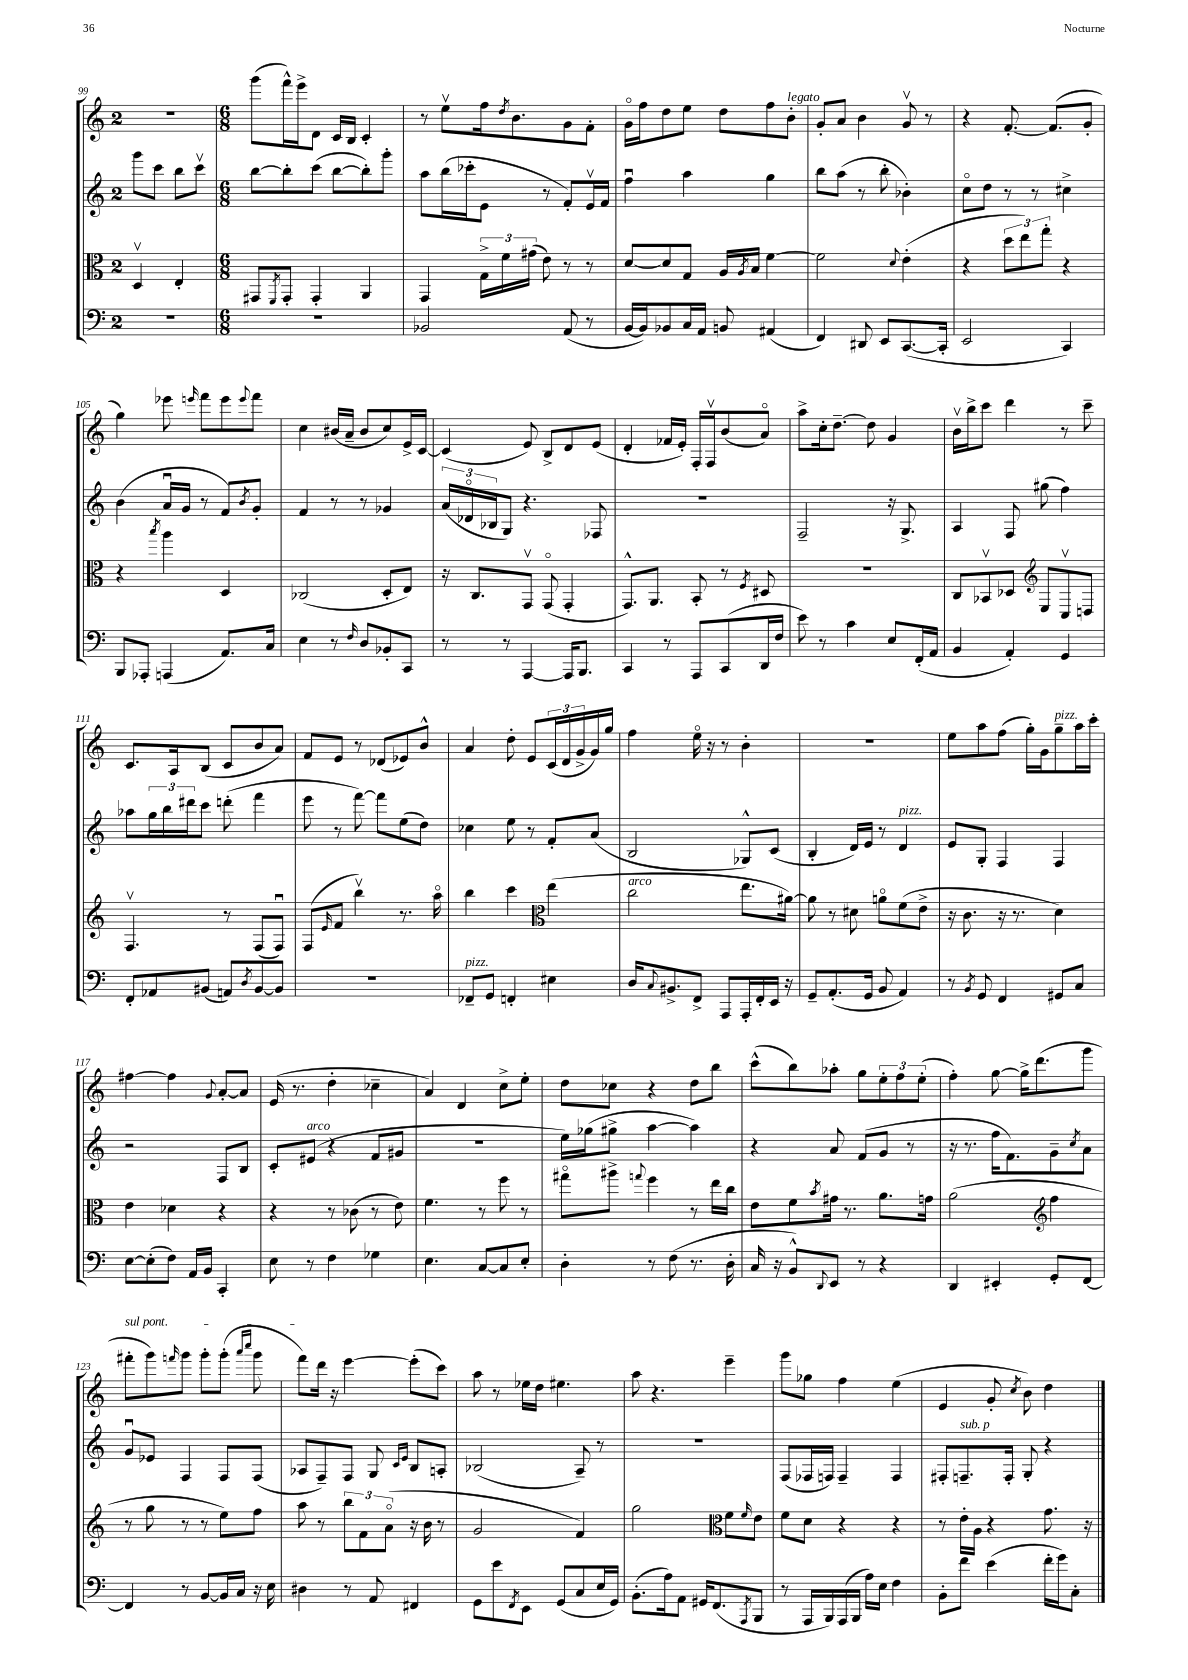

**kern	**kern	**kern	**kern
*part4	*part3	*part2	*part1
*staff4	*staff3	*staff2	*staff1
*clefF4	*clefC3	*clefG2	*clefG2
*k[]	*k[]	*k[]	*k[]
*M2/4	*M2/4	*M2/4	*M2/4
=99	=99	=99	=99
2r	4Dv/	8ggg\L	2r
.	.	8ccc\J	.
.	4E'/	8bb\L	.
.	.	8cccv\J	.
=100	=100	=100	=100
*M6/8	*M6/8	*M6/8	*M6/8
2.r	8GG#X/L	[8bb\L	(8ggg\L
.	8qFF/	.	.
.	8GG#'/J	8bb'\]	16fff^^\L)
.	.	.	16eee^\J
.	4GG#'/	(8ccc\J	8d\J
.	.	[8bb\L	16c/LL
.	.	.	16B/JJ
.	4AA/	8bb'\])	4c'/
.	.	8ggg'\J	.
=101	=101	=101	=101
2BB-X/	4GG/	8aa\L	8r
.	.	(16bb\L	8eev\L
.	.	16ccc-X'\J	.
.	24G^\LL	8e\J	16ff\k
.	24f\	.	.
.	.	.	8qdd/
.	.	.	8.b\
.	(24g#X\JJ	.	.
.	8e\)	8r	.
(8AA/	8r	8f'/L)	8g\
8r	8r	16ev/L	8f'\J
.	.	16f/JJ	.
=102	=102	=102	=102
[16BB/LL	[8d/L	4ffu\	16g\LL
16BB/J])	.	.	16ff\J
8BB-X/	8d/]	.	8dd\
16C/L	8G/J	4aa\	8ee\J
16AA/JJ	.	.	.
8BBn/	16A/LL	.	8dd\L
.	8qA/	.	.
.	16B/JJ	.	.
(4AA#X/	[4f\	4gg\	8ff\
!	!	!	!LO:TX:a:i:t=legato
.	.	.	8b'\J
=103	=103	=103	=103
4FF/)	2f\]	8bb\L	8g'/L
.	.	(8aa\J	8a/J
8DD#X/	.	8r	4b\
8EE/L	.	8bb'\	.
.	8qqd/	.	.
([8.CC/	(4e'\	4b-X'\)	8gv/
.	.	.	8r
16CC'/Jk]	.	.	.
=104	=104	=104	=104
2EE/	4r	8cc\L	4r
.	.	8dd\J	.
.	12dd\L	8r	[8.f'/
.	12ee\)	.	.
.	.	8r	.
.	12gg'\J	.	.
.	.	.	(8.f/L]
4CC/)	4r	4cc#X^\	.
.	.	.	8g'/J
!!LO:LB:g=z
=105	=105	=105	=105
8BBB/L	4r	(4b\	4gg\)
8AAA-X'/J	.	.	.
.	8qbb/	.	.
(4AAAn/	4aa\	16au/LL	8eee-X\
.	.	16g/JJ	.
.	.	.	16qqeeen/
.	.	8r	8fff\L
8.AA/L)	4D/	8f/L)	8eee\
.	.	8qb/	8qqeee/
.	.	8g'/J	8fff\J
16C/Jk	.	.	.
=106	=106	=106	=106
4E\	(2C-X/	4f/	4cc\
8r	.	8r	(16b#X/LL
.	.	.	16a~/JJ
16qqF/	.	.	.
8D/L	.	8r	8b#/L
8BB-X'/	8D'/L	4g-X/	8cc/)
8CC/J	8E/J)	.	16e^/L
.	.	.	[16c/JJ
=107	=107	=107	=107
8r	16r	(24a/LL	(4c/]
.	.	24d-X/	.
.	8.C/L	.	.
.	.	24B-X/J	.
8r	.	8G/J)	.
[4AAA/	8GGv/J	4.r	8e/)
.	(8GG/	.	8B^/L
16AAA/KL]	4GG'/	.	8d/
8.BBB/J	.	.	.
.	.	8F-X/	(8e/J
=108	=108	=108	=108
4CC/	8.GG^^/L)	2.r	4d'/
.	8.AA/J	.	.
8r	.	.	16f-X/LL
.	.	.	16e'/JJ)
8AAA/L	8BB'/	.	16F'/LL
.	.	.	16Fv/J
(8CC/	8r	.	(8b/
.	8qF/	.	.
16DD/L	8D#X/	.	8a/J)
16F/JJ	.	.	.
=109	=109	=109	=109
8e\)	2.r	2F~/	8aa^\L
8r	.	.	16cc'\k
.	.	.	[8.dd~\J
4c\	.	.	.
.	.	.	8dd\]
8E/L	.	16r	4g/
.	.	8.G^/	.
(16FF'/L	.	.	.
16AA/JJ	.	.	.
=110	=110	=110	=110
4BB/	8C/L	4A/	16bv\LL
.	.	.	16bb^\J
.	8BB-Xv/	.	8ccc\J
4AA'/)	8D-X/J	8F/	4ddd\
.	8E/L	(8gg#X\	.
4GG/	8Cv/	4ff\)	8r
.	8Dn/J	.	8ccc~\
!!LO:LB:g=z
=111	=111	=111	=111
*	*clefG2	*	*
8FF'/L	4.Fv/	8aa-X\L	8.c/L
8AA-X/	.	24gg\L	.
.	.	24bb\	.
.	.	.	16A/k
.	.	24ddd#X\J	.
(8BB#X/J	.	8ccc\J	(8B/J
8AAn/L)	8r	(8dddn'\	8c/L
8qD/	.	.	.
[8BB#/	(8F/L	4fff\	8b/
8BB#/J]	8Fu/J)	.	8a/J)
=112	=112	=112	=112
2.r	(8F/L	8eee\	8f/L
.	16qqe/	.	.
.	8f/J	8r	8e/J
.	4bbv\)	[8fff\)	8r
.	.	8fff\L]	(8d-X/L
.	8.r	(8ee\	8e-X/)
.	.	8dd\J)	8b^^/J
.	16aa\	.	.
=113	=113	=113	=113
!LO:TX:a:i:t=pizz.	!	!	!
8FF-X~/L	4bb\	4cc-X\	4a/
8GG/J	.	.	.
4FFn'/	4ccc\	8ee\	8dd'\
.	.	8r	8e/L
*	*clefC3	*	*
4E#X\	(4ee\	8f'/L	(24c/L
.	.	.	24d/
.	.	.	24g^/
.	.	(8a/J	16g/)
.	.	.	16gg/JJ
=114	=114	=114	=114
!	!LO:TX:a:i:t=arco	!	!
16D/KL	2cc\	2B/	4ff\
8qqC/	.	.	.
8.BB#X^/	.	.	.
8FF^/J	.	.	16ee\
.	.	.	16r
8AAA/L	.	.	8r
16AAA'/L	8.ee\L	8G-X^^/L)	4b'\
16FF'/	.	.	.
16EE/JJ	.	(8c/J	.
16r	[16a#X\Jk)	.	.
=115	=115	=115	=115
8GG~/L	8a#\]	4B'/	2.r
(8.AA'/	8r	.	.
.	8d#X\	16d/LL)	.
16GG/Jk	.	16e/JJ	.
8BB/	8an\L	8r	.
!	!	!LO:TX:a:i:t=pizz.	!
4AA/)	(8f\	4d/	.
.	8e^\J	.	.
=116	=116	=116	=116
8r	16r	8e/L	8ee\L
.	8.c\	.	.
8qBB/	.	.	.
8GG/	.	8G'/J	8aa\
4FF/	16r	4F/	(8ff\J
.	8.r	.	.
.	.	.	16gg'\LL)
.	.	.	16g\J
!	!	!	!LO:TX:a:i:t=pizz.
8GG#X/L	4d\)	4F/	8gg~\
8C/J	.	.	16aa\L
.	.	.	16ccc'\JJ
!!LO:LB:g=z
=117	=117	=117	=117
[8E\L	4e\	2r	[4ff#X\
(8E'\]	.	.	.
8F\J)	4d-X\	.	4ff#\]
16AA/LL	.	.	.
16BB/JJ	.	.	.
.	.	.	8qqg/
4CC'/	4r	8F/L	[8a'/L
.	.	8B/J	8a/J]
=118	=118	=118	=118
8E\	4r	8c'/L	(16e/
.	.	.	8.r
!	!	!LO:TX:a:i:t=arco	!
8r	.	(8e#X/J	.
4F\	8r	4r	4dd'\
.	(8c-X\	.	.
4G-X\	8r	8f/L	4cc-X~\
.	8e\)	8g#X/J	.
=119	=119	=119	=119
4.E\	4.f\	2.r	4a/)
.	.	.	4d/
[8C/L	8r	.	.
8C/]	8ff\	.	8cc^\L
8E'/J	8r	.	8ee'\J
=120	=120	=120	=120
4D'\	8gg#X\L	16ee\LL)	8dd\L
.	.	(16gg-X\J	.
.	8aa#X^\J	8gg#X^\J	8cc-X\J
.	8qqggn/	.	.
8r	4ff\	[4aa\	4r
(8F\	.	.	.
8.r	8r	4aa\])	8dd\L
.	16ee\LL	.	8bb\J
16D'\	16cc\JJ	.	.
=121	=121	=121	=121
16C/	8e\L	4r	(8ccc^^\L
16r	.	.	.
8BB^^/L)	8f\	.	8bb\)
8qqDD/	8qb/	.	.
8EE/J	16g#X\Jk	8a/	8aa-X'\J
.	8.r	.	.
8r	.	(8f/L	8gg\L
4r	8.a\L	8g/J	12ee'\
.	.	.	12ff\
.	.	8r	.
.	.	.	(12ee'\J
.	16gn\Jk	.	.
=122	=122	=122	=122
4DD/	(2a\	16r	4ff'\)
.	.	8.r	.
4EE#X'/	.	16ff\KL	[8gg\
.	.	8.f\)	.
.	.	.	16gg^\KL]
.	.	.	(8.ddd\
*	*clefG2	*	*
8GG'/L	4ff\	8g~\	.
.	.	8qcc/	.
[8FF/J	.	8a\J	8ggg\J
!!LO:LB:g=z
=123	=123	=123	=123
!	!	!	!LO:TX:a:i:t=sul pont.
4FF/]	8r	8gu/L	8fff#X'\L
.	8gg\	8e-X/J	8ggg\)
.	.	.	16qqfffn/
8r	8r	4F/	8ggg\J
[8BB/L	8r	.	8ggg'\L
16BB/L]	8ee\L)	8F/L	(8ggg'\J
16C/JJ	.	.	.
.	.	.	16qqaaa/LL
.	.	.	16qqcccc/JJ
16r	8ff\J	(8F/J	8ggg\
16E\	.	.	.
=124	=124	=124	=124
4D#X\	8aa\	8A-X/L	8fff\L)
.	8r	8F~/)	16ddd\Jk
.	.	.	16r
8r	12bb\L	8F/J	[4eee\
.	12f\	.	.
8AA/	.	8G/	.
.	(12a\J	.	.
.	.	16qqc/LL	.
.	.	16qqe/JJ	.
4FF#X/	16r	8B/L	(8eee'\L]
.	16b\	.	.
.	8r	8An'/J	8ccc\J)
=125	=125	=125	=125
8GG\L	2g/	(2B-X/	8aa\
8e\	.	.	8r
8qFF/	.	.	.
8EE\J	.	.	16ee-X\LL
.	.	.	16dd\JJ
(8GG/L	.	.	4.ee#X\
8C/	4f/)	8A~/)	.
16E/L	.	8r	.
16GG/JJ)	.	.	.
=126	=126	=126	=126
(8.BB'\L	2gg\	2.r	8aa\
.	.	.	4.r
16A\k)	.	.	.
8AA\J	.	.	.
16GG#X/KL	.	.	.
(8.FF/	.	.	.
*	*clefC3	*	*
.	8f\L	.	4eee~\
8qAAA/	16qqf/	.	.
8BBB/J	8e\J	.	.
=127	=127	=127	=127
8r	8f\L	(8F/L	8ggg\L
16AAA/LL	8d\J	16F-X/L	8gg-X\J
16BBB/)	.	16Fn/JJ)	.
(16AAA/	4r	4F~/	4ff\
16BBB/JJ	.	.	.
16A\LL)	.	.	.
16E\JJ	.	.	.
4F\	4r	4F/	(4ee\
=128	=128	=128	=128
8BB'\L	8r	8F#X'/L	4e/
!	!	!LO:TX:a:i:t=sub. p	!
8f\J	16e'\LL	8.Fn~/	.
.	16A\JJ	.	.
(4e\	4r	.	8g'/
.	.	16F'/Jk	.
.	.	.	8qcc/
.	.	8G'/	8b\)
16f'\LL	8.g\	4r	4dd\
16g\J)	.	.	.
8C'\J	.	.	.
.	16r	.	.
==	==	==	==
*-	*-	*-	*-
